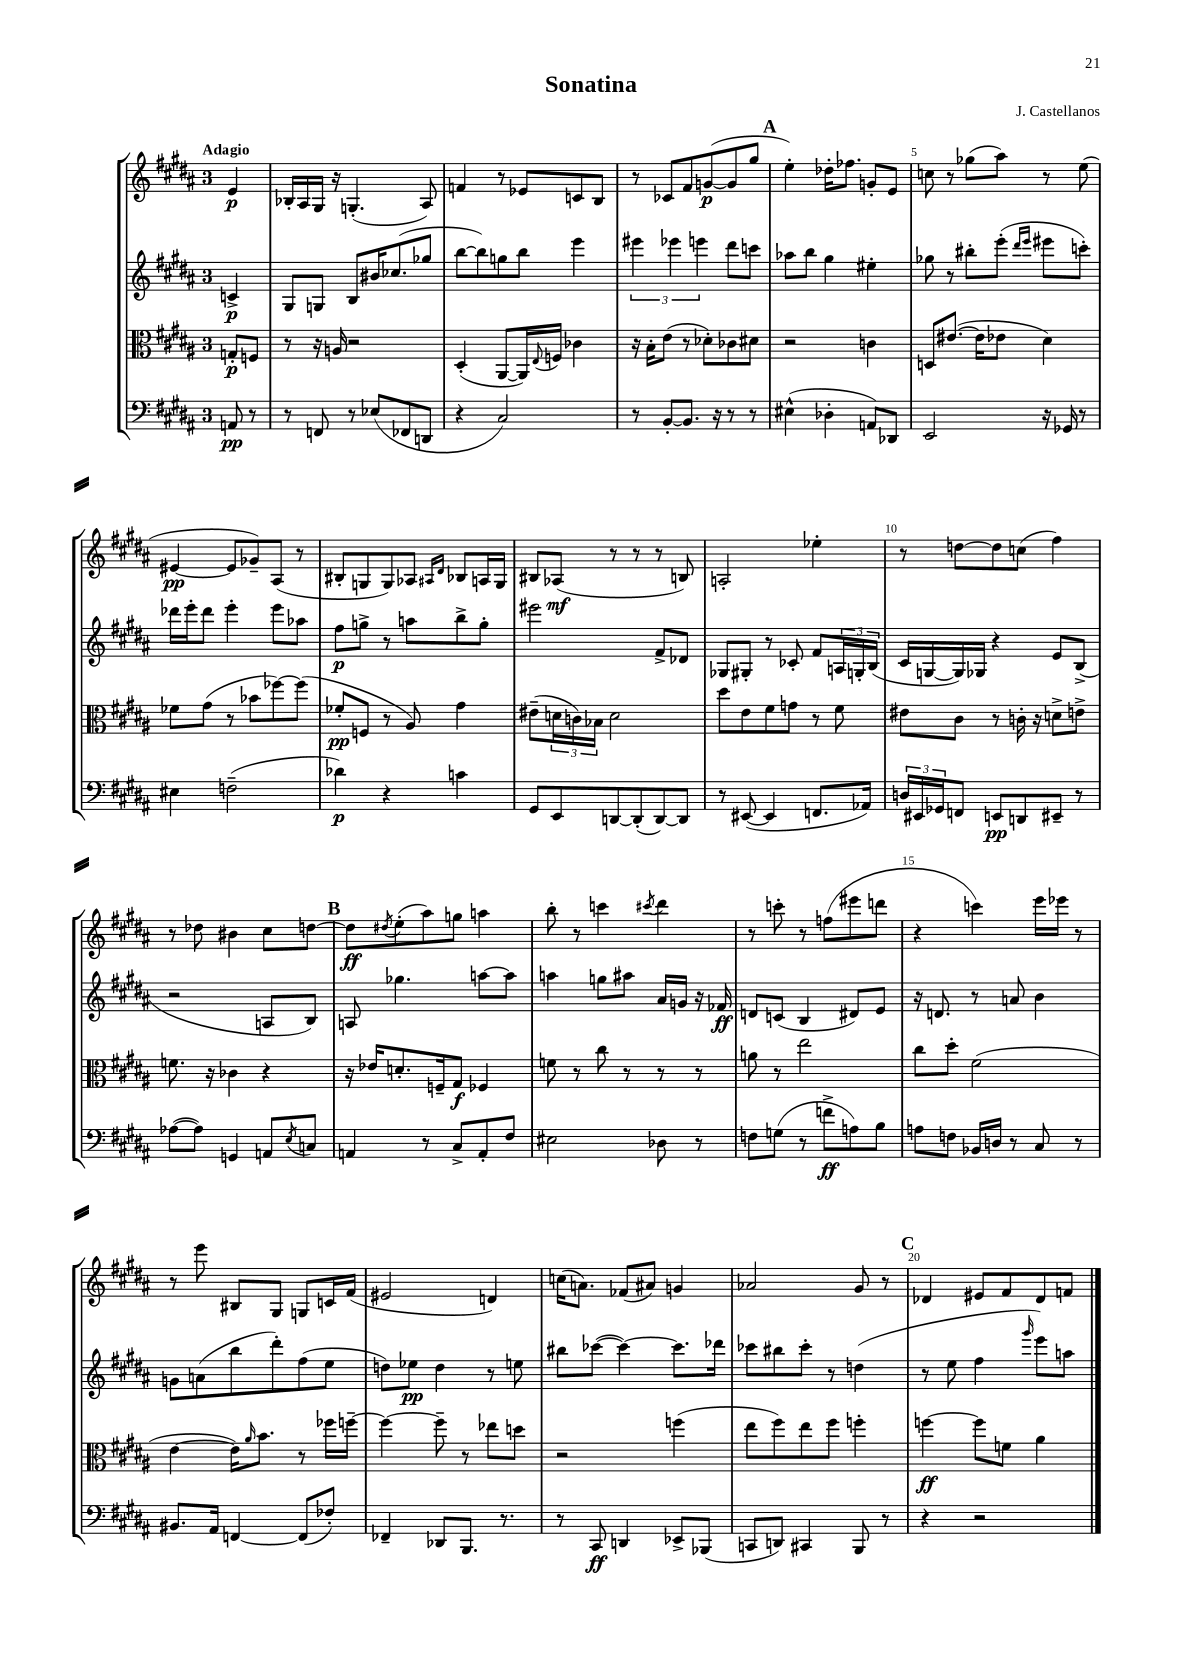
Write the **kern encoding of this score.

**kern	**dynam	**kern	**dynam	**kern	**dynam	**kern	**dynam
*part4	*part4	*part3	*part3	*part2	*part2	*part1	*part1
*staff4	*staff4	*staff3	*staff3	*staff2	*staff2	*staff1	*staff1
*clefF4	*	*clefC3	*	*clefG2	*	*clefG2	*
*k[f#c#g#d#a#]	*	*k[f#c#g#d#a#]	*	*k[f#c#g#d#a#]	*	*k[f#c#g#d#a#]	*
*M3/4	*	*M3/4	*	*M3/4	*	*M3/4	*
=	=	=	=	=	=	=	=
!	!	!	!	!	!	!LO:TX:a:B:t=Adagio	!
8AAn/	pp	8Gn'/L	p	4cn^/	p	4e/	p
8r	.	8Fn/J	.	.	.	.	.
=1	=1	=1	=1	=1	=1	=1	=1
8r	.	8r	.	8G#/L	.	16B-X'/LL	.
.	.	.	.	.	.	16A#/	.
8FFn/	.	16r	.	8Gn/J	.	16G#/JJ	.
.	.	16An/	.	.	.	16r	.
8r	.	2r	.	8B/L	.	(4.Gn'/	.
(8E-X/L	.	.	.	16b#X/K	.	.	.
.	.	.	.	(8.cc-X/	.	.	.
8FF-X/	.	.	.	.	.	.	.
8DDn/J	.	.	.	8gg-X/J	.	8A#/)	.
=2	=2	=2	=2	=2	=2	=2	=2
4r	.	(4D#'/	.	[8bb\L	.	4fn/	.
.	.	.	.	8bb\])	.	.	.
2C#/)	.	[8AA#/L	.	8ggn\	.	8r	.
.	.	16AA#/L])	.	8bb\J	.	8e-X/L	.
.	.	8qqE/	.	.	.	.	.
.	.	16Fn/JJ	.	.	.	.	.
.	.	4c-X\	.	4eee\	.	8cn/	.
.	.	.	.	.	.	8B/J	.
=3	=3	=3	=3	=3	=3	=3	=3
8r	.	16r	.	6eee#X\	.	8r	.
.	.	16B'\KL	.	.	.	.	.
[8BB'/L	.	(8e\J	.	.	.	8c-X/L	.
.	.	.	.	6eee-X\	.	.	.
8.BB/J]	.	8r	.	.	.	8f#/	.
.	.	.	.	6eeen\	.	.	.
.	.	8d-X'\L)	.	.	.	([8gn/	p
16r	.	.	.	.	.	.	.
8r	.	8c-X\	.	8ddd#\L	.	8g/]	.
8r	.	8d#X\J	.	8cccn\J	.	8gg#/J	.
!!LO:REH:place=s1:t=A
=4	=4	=4	=4	=4	=4	=4	=4
(4E#X^^\	.	2r	.	8aa-X\L	.	4ee'\)	.
.	.	.	.	8bb\J	.	.	.
4D-X'\	.	.	.	4gg#\	.	16dd-X'\KL	.
.	.	.	.	.	.	8.ff-X\J	.
8AAn/L)	.	4cn\	.	4ee#X'\	.	8gn'/L	.
8DD-X/J	.	.	.	.	.	8e/J	.
=5	=5	=5	=5	=5	=5	=5	=5
2EE/	.	8Dn/L	.	8gg-X\	.	8ccn\	.
.	.	([8.e#X/J	.	8r	.	8r	.
.	.	.	.	8bb#X'\L	.	(8gg-X\L	.
.	.	16e#\KL]	.	.	.	.	.
.	.	8e-X\J	.	(8eee'\J	.	8aa#\J)	.
.	.	.	.	16qqddd#/LL	.	.	.
.	.	.	.	16qqeee/JJ	.	.	.
16r	.	4d#\)	.	8eee#X\L	.	8r	.
16GG-X/	.	.	.	.	.	.	.
8r	.	.	.	8cccn'\J)	.	(8ee\	.
!!LO:LB:g=z
=6	=6	=6	=6	=6	=6	=6	=6
4E#X\	.	8f-X\L	.	16ddd-X\LL	.	[4e#X/	pp
.	.	.	.	16eee'\J	.	.	.
.	.	(8g#\J	.	8ddd-\J	.	.	.
(2Fn~\	.	8r	.	4eee'\	.	8e#/L]	.
.	.	8b-X\L	.	.	.	8g-X~/)	.
.	.	[8ff-X\)	.	8eee\L	.	(8A#/J	.
.	.	(8ff-\J]	.	8aa-X\J	.	8r	.
=7	=7	=7	=7	=7	=7	=7	=7
4d-X\)	p	8f-X'/L	pp	8ff#\L	p	8B#X'/L	.
.	.	8Fn/J	.	8ggn^\J	.	8Gn/	.
4r	.	8r	.	8r	.	8G/)	.
.	.	8A#/)	.	8aan\L	.	8A-X/J	.
.	.	.	.	.	.	16qqA#X/LL	.
.	.	.	.	.	.	16qqd#/JJ	.
4cn\	.	4g#\	.	8bb^\	.	8B-X/L	.
.	.	.	.	8gg'\J	.	16An/L	.
.	.	.	.	.	.	16G/JJ	.
=8	=8	=8	=8	=8	=8	=8	=8
8GG#/L	.	(8e#X~\L	.	2eee#X\	.	8B#X/L	.
8EE/	.	24dn\L	.	.	.	(8A-X/J	mf
.	.	24cn\)	.	.	.	.	.
.	.	24B-X\JJ	.	.	.	.	.
[8DDn/	.	2d\	.	.	.	8r	.
(8DD'/]	.	.	.	.	.	8r	.
[8DD/)	.	.	.	8f#^/L	.	8r	.
8DD/J]	.	.	.	8d-X/J	.	8Bn/)	.
=9	=9	=9	=9	=9	=9	=9	=9
8r	.	8dd#\L	.	8G-X/L	.	2An'/	.
([8EE#X/	.	8e\	.	8G#X'/J	.	.	.
4EE#/]	.	8f#\	.	8r	.	.	.
.	.	8gn\J	.	8c-X'/	.	.	.
8.FFn/L	.	8r	.	8f#/L	.	4ee-X'\	.
.	.	8f#\	.	24An/L	.	.	.
.	.	.	.	24Gn'/	.	.	.
16AA-X/Jk)	.	.	.	.	.	.	.
.	.	.	.	(24B/JJ	.	.	.
=10	=10	=10	=10	=10	=10	=10	=10
24Dn/LL	.	8e#X\L	.	16c#/LL	.	8r	.
24EE#X/	.	.	.	.	.	.	.
.	.	.	.	[16Gn/	.	.	.
24GG-X/J	.	.	.	.	.	.	.
8FFn/J	.	8c#\J	.	16G/])	.	[8ddn\L	.
.	.	.	.	16G-X/JJ	.	.	.
8EEn/L	pp	8r	.	4r	.	8dd\]	.
8DDn/	.	16cn'\	.	.	.	(8ccn\J	.
.	.	16r	.	.	.	.	.
8EE#X~/J	.	8dn^\L	.	8e/L	.	4ff#\)	.
8r	.	8en^\J	.	(8B^/J	.	.	.
!!LO:LB:g=z
=11	=11	=11	=11	=11	=11	=11	=11
([8A-X\L	.	8.fn\	.	2r	.	8r	.
8A-\J])	.	.	.	.	.	8dd-X\	.
.	.	16r	.	.	.	.	.
4GGn/	.	4c-X\	.	.	.	4b#X\	.
8AAn/L	.	4r	.	8An/L	.	8cc#\L	.
8qE/	.	.	.	.	.	.	.
8Cn/J	.	.	.	8B/J)	.	[8ddn\J	.
!!LO:REH:place=s1:t=B
=12	=12	=12	=12	=12	=12	=12	=12
4AAn/	.	16r	.	8An/	.	8dd\L]	ff
.	.	16e-X/KL	.	.	.	.	.
.	.	.	.	.	.	8qdd#X/	.
.	.	8.dn'/	.	4.gg-X\	.	(8ee'\	.
8r	.	.	.	.	.	8aa#\)	.
.	.	16Fn~/k	.	.	.	.	.
8C#^/L	.	8G#/J	f	.	.	8ggn\J	.
8AA'/	.	4F-X/	.	[8aan\L	.	4aan\	.
8F#/J	.	.	.	8aa\J]	.	.	.
=13	=13	=13	=13	=13	=13	=13	=13
2E#X\	.	8fn\	.	4aan\	.	8bb'\	.
.	.	8r	.	.	.	8r	.
.	.	8cc#\	.	8ggn\L	.	4cccn\	.
.	.	8r	.	8aa#X\J	.	.	.
.	.	.	.	.	.	8qccc#X/	.
8D-X\	.	8r	.	16a#/LL	.	4ddd#\	.
.	.	.	.	16gn/JJ	.	.	.
8r	.	8r	.	16r	.	.	.
.	.	.	.	16f-X/	ff	.	.
=14	=14	=14	=14	=14	=14	=14	=14
8Fn\L	.	8an\	.	8dn/L	.	8r	.
(8Gn\J	.	8r	.	(8cn/J	.	8cccn'\	.
8r	.	2ee\	.	4B/	.	8r	.
8fn^\L	ff	.	.	.	.	(8ffn\L	.
8An\)	.	.	.	8d#X/L)	.	8eee#X\	.
8B\J	.	.	.	8e/J	.	8dddn\J	.
=15	=15	=15	=15	=15	=15	=15	=15
8An\L	.	8cc#\L	.	16r	.	4r	.
.	.	.	.	8.dn/	.	.	.
8Fn\J	.	8dd#'\J	.	.	.	.	.
16BB-X/LL	.	(2f#\	.	8r	.	4cccn\)	.
16Dn/JJ	.	.	.	.	.	.	.
8r	.	.	.	8an/	.	.	.
8C#/	.	.	.	4b\	.	16eee\LL	.
.	.	.	.	.	.	16eee-X\JJ	.
8r	.	.	.	.	.	8r	.
!!LO:LB:g=z
=16	=16	=16	=16	=16	=16	=16	=16
8.BB#X/L	.	[4e\	.	8gn\L	.	8r	.
.	.	.	.	(8an\	.	8eee\	.
16AA#/Jk	.	.	.	.	.	.	.
[4FFn/	.	16e\KL])	.	8bb\	.	8B#X/L	.
.	.	16qqa#/	.	.	.	.	.
.	.	8.b\J	.	.	.	.	.
.	.	.	.	8ddd#'\)	.	8G#/J	.
(8FF/L]	.	8r	.	(8ff#\	.	8Gn/L	.
8F-X'/J)	.	16ff-X\LL	.	8ee\J	.	16cn/L	.
.	.	[16ffn~\JJ	.	.	.	(16f#/JJ	.
=17	=17	=17	=17	=17	=17	=17	=17
4FF-X~/	.	4ff\_	.	8ddn\L)	.	2e#X/	.
.	.	.	.	8ee-X\J	pp	.	.
8DD-X/L	.	8ff~\]	.	4dd\	.	.	.
8.BBB/J	.	8r	.	.	.	.	.
.	.	8ee-X\L	.	8r	.	4dn/)	.
8.r	.	.	.	.	.	.	.
.	.	8ddn\J	.	8een\	.	.	.
=18	=18	=18	=18	=18	=18	=18	=18
8r	.	2r	.	8bb#X\L	.	(16ccn\KL	.
.	.	.	.	.	.	8.an\J)	.
8CC#/	ff	.	.	([8ccc-X\J	.	.	.
4DDn/	.	.	.	4ccc-\_)	.	(8f-X/L	.
.	.	.	.	.	.	8a#X/J)	.
8EE-X^/L	.	(4ffn\	.	8.ccc-\L]	.	4gn/	.
(8BBB-X/J	.	.	.	.	.	.	.
.	.	.	.	16ddd-X\Jk	.	.	.
=19	=19	=19	=19	=19	=19	=19	=19
8CCn/L	.	8ee\L	.	8ccc-X\L	.	2a-X/	.
8DDn/J)	.	8ff#\)	.	8bb#X\	.	.	.
4CC#X/	.	8ee\	.	8ccc-'\J	.	.	.
.	.	8ff#\J	.	8r	.	.	.
8BBB/	.	4ffn'\	.	(4ddn\	.	8g#/	.
8r	.	.	.	.	.	8r	.
!!LO:REH:place=s1:t=C
=20	=20	=20	=20	=20	=20	=20	=20
4r	.	[4ffn\	ff	8r	.	4d-X/	.
.	.	.	.	8ee\	.	.	.
2r	.	8ff\L]	.	4ff#\	.	8e#X/L	.
.	.	8fn\J	.	.	.	8f#/	.
.	.	.	.	16qqggg#/	.	.	.
.	.	4a#\	.	8eee\L)	.	8d-/	.
.	.	.	.	8aan\J	.	8fn/J	.
==	==	==	==	==	==	==	==
*-	*-	*-	*-	*-	*-	*-	*-
